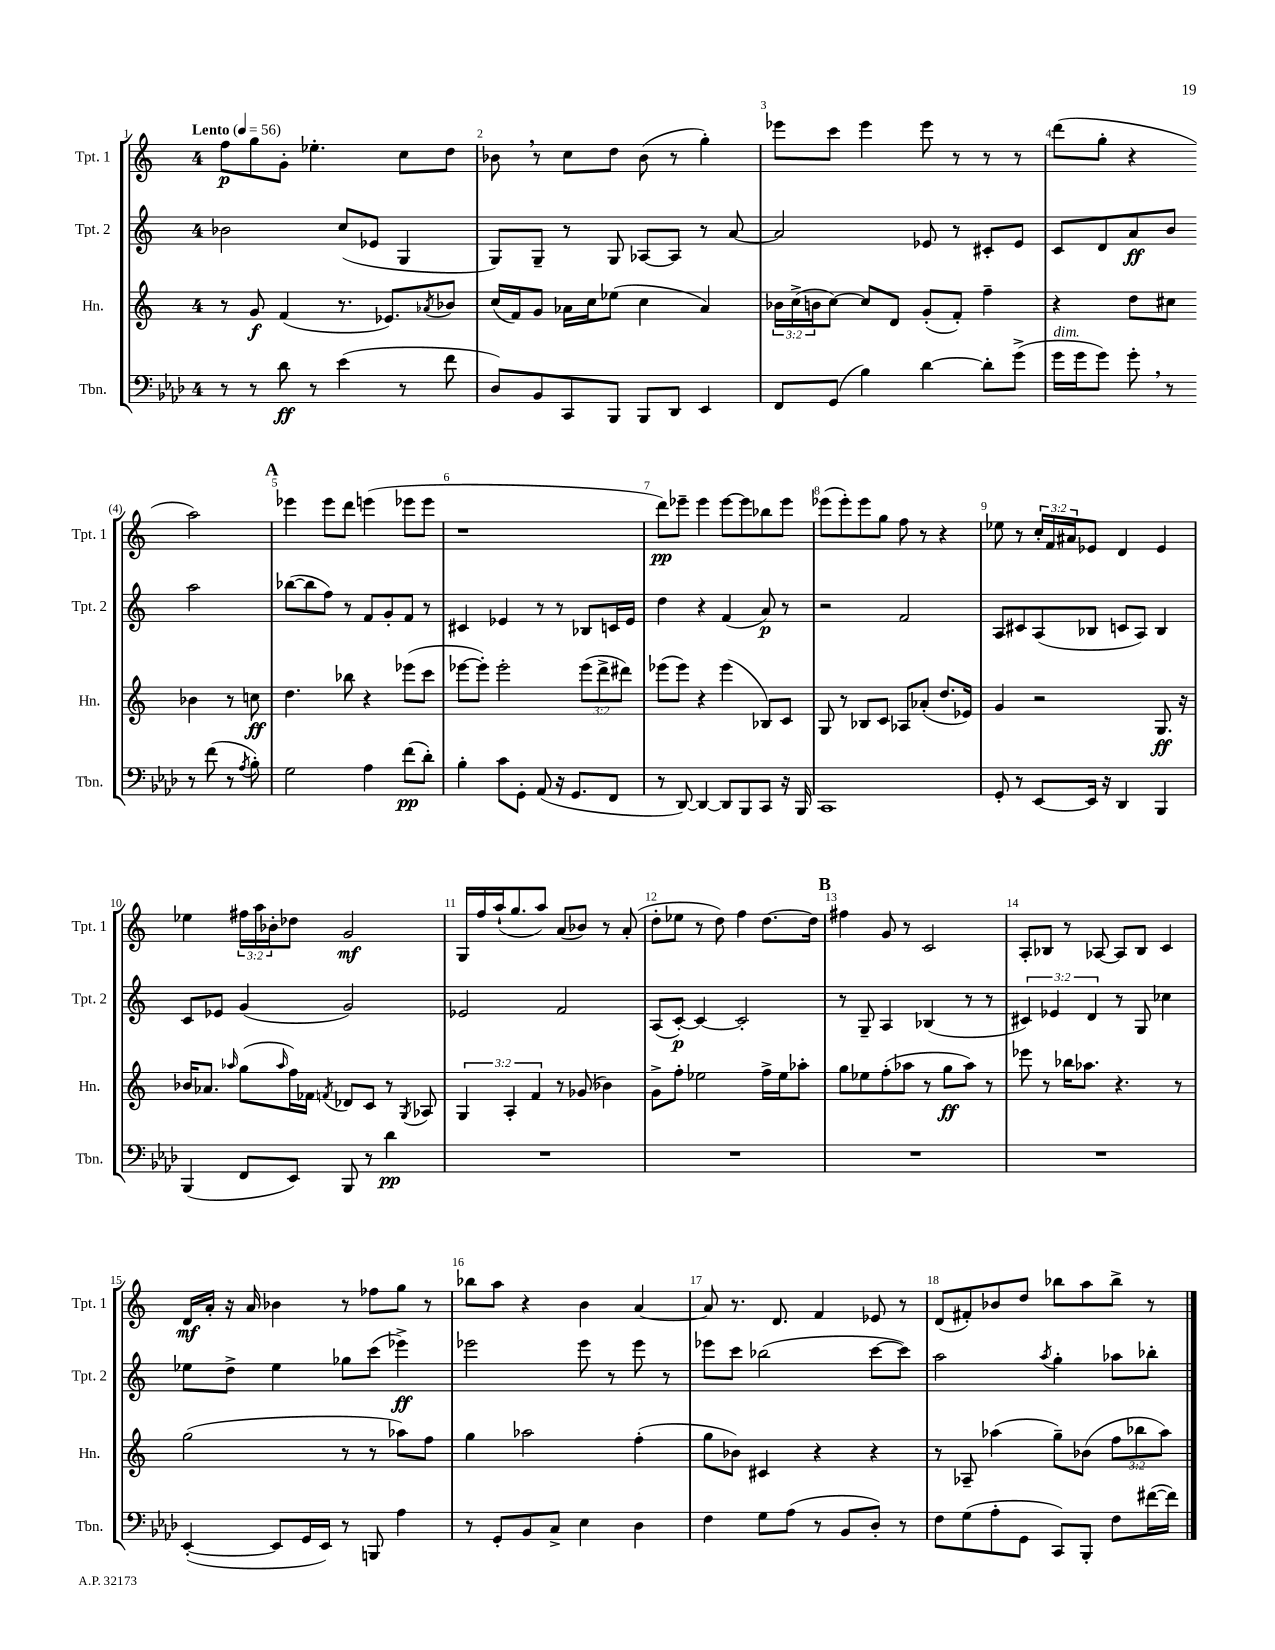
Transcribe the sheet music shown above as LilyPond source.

<<
\new StaffGroup <<
\new Staff = "s0" \with { instrumentName = "Tpt. 1" shortInstrumentName = "Tpt. 1" } {
    \clef treble \key c \major \once \override Staff.TimeSignature.style = #'single-digit \time 4/4 \override Staff.TupletNumber.text = #tuplet-number::calc-fraction-text \tempo "Lento" 4 = 56
    f''8\p g''8 g'8-. ees''4.-. c''8 d''8 |
    bes'8 \breathe r8 c''8 d''8 bes'8( r8 g''4-.) |
    ees'''8 c'''8 ees'''4 ees'''8 r8 r8 r8 |
    d'''8( g''8-. r4 a''2) |
    \mark \markup { \bold "A" } ees'''4 ees'''8 d'''8 e'''4( ees'''8 ees'''8 |
    r1 |
    d'''8\pp) ees'''8-- ees'''4 ees'''8~ ees'''8 bes''8 ees'''8 |
    ees'''8( ees'''8-.) ees'''8 g''8 f''8 r8 r4 |
    ees''8 r8 \tuplet 3/2 { c''16-. f'16 ais'16 } ees'8 d'4 ees'4 |
    ees''4 \tuplet 3/2 { fis''16 a''16 bes'16-. } des''8 g'2\mf |
    g16 f''16 a''16-!( g''8. a''8) a'8( bes'8) r8 a'8-.( |
    d''8-. ees''8 r8 d''8) f''4 d''8.~ d''16 |
    \mark \markup { \bold "B" } fis''4 g'8 r8 c'2 |
    a8-. bes8 r8 aes8~ aes8 bes8 c'4 |
    d'16\mf a'16-. r16 a'16 bes'4 r8 fes''8 g''8 r8 |
    bes''8 a''8 r4 b'4 a'4~ |
    a'8 r8. d'8. f'4 ees'8 r8 |
    d'8( fis'8-.) bes'8 d''8 bes''8 a''8 bes''8-> r8 \bar "|." |
}
\new Staff = "s1" \with { instrumentName = "Tpt. 2" shortInstrumentName = "Tpt. 2" } {
    \clef treble \key c \major \once \override Staff.TimeSignature.style = #'single-digit \time 4/4 \override Staff.TupletNumber.text = #tuplet-number::calc-fraction-text
    bes'2 c''8( ees'8 g4 |
    g8) g8-- r8 g8 aes8~ aes8 r8 a'8~ |
    a'2 ees'8 r8 cis'8-. ees'8 |
    c'8 d'8 a'8\ff b'8 a''2 |
    \mark \markup { \bold "A" } bes''8~( bes''8 f''8) r8 f'8 g'8-. f'8 r8 |
    cis'4 ees'4 r8 r8 bes8 c'16 ees'16 |
    d''4 r4 f'4( a'8\p) r8 |
    r2 f'2 |
    a8 cis'8 a8( bes8 c'8 a8) bes4 |
    c'8 ees'8 g'4( g'2) |
    ees'2 f'2 |
    a8( c'8~-.\p) c'4~ c'2-. |
    \mark \markup { \bold "B" } r8 g8-- a4 bes4( r8 r8 |
    \tuplet 3/2 { cis'4) ees'4 d'4 } r8 g8 ces''4 |
    ees''8 d''8-> ees''4 ges''8 c'''8( ees'''4->\ff) |
    ees'''2 ees'''8 r8 ees'''8 r8 |
    ees'''8 c'''8 bes''2( c'''8~ c'''8) |
    a''2 \acciaccatura { a''8 } g''4-. aes''8 bes''8-. \bar "|." |
}
\new Staff = "s2" \with { instrumentName = "Hn." shortInstrumentName = "Hn." } {
    \clef treble \key c \major \once \override Staff.TimeSignature.style = #'single-digit \time 4/4 \override Staff.TupletNumber.text = #tuplet-number::calc-fraction-text
    r8 g'8\f f'4( r8. ees'8.) \acciaccatura { aes'8 } bes'8 |
    c''16( f'16) g'8 aes'16 c''16 ees''8( c''4 aes'4) |
    \tuplet 3/2 { bes'16 c''16->( b'16 } c''8~) c''8 d'8 g'8-.( f'8-.) f''4-- |
    r4 d''8 cis''8 bes'4 r8 c''8\ff |
    \mark \markup { \bold "A" } d''4. bes''8 r4 ees'''8( c'''8 |
    ees'''8~ ees'''8-.) ees'''2-. \tuplet 3/2 { ees'''8( d'''8-> dis'''8) } |
    ees'''8( ees'''8) r4 ees'''4( bes8) c'8 |
    g8 r8 bes8 c'8 aes8 aes'8-.( d''8. ees'16) |
    g'4 r2 g8.\ff r16 |
    bes'16 aes'8. \grace { aes''16 } g''8( \grace { aes''16 } f''16) fes'16 \acciaccatura { f'8 } des'8 c'8 r8 \acciaccatura { g8 } aes8 |
    \tuplet 3/2 { g4 a4-. f'4 } r8 ges'8( bes'4) |
    g'8-> f''8-. ees''2 f''16-> ees''16 aes''8-. |
    \mark \markup { \bold "B" } g''8 ees''8 f''8-.( aes''8 r8 g''8\ff aes''8) r8 |
    ees'''8 r8 bes''16 aes''8. r4. r8 |
    g''2( r8 r8 aes''8) f''8 |
    g''4 aes''2 f''4-.( |
    g''8 bes'8) cis'4 r4 r4 |
    r8 aes8-- aes''4( g''8--) bes'8( \tuplet 3/2 { f''8 bes''8 aes''8) } \bar "|." |
}
\new Staff = "s3" \with { instrumentName = "Tbn." shortInstrumentName = "Tbn." } {
    \clef bass \key aes \major \once \override Staff.TimeSignature.style = #'single-digit \time 4/4
    r8 r8 des'8\ff r8 ees'4( r8 f'8 |
    des8) bes,8 c,8 bes,,8 bes,,8 des,8 ees,4 |
    f,8 g,8( bes4) des'4~ des'8-. g'8->( |
    g'16^\markup { \italic "dim." } g'16 g'8) g'8-. \breathe r8 r8 f'8( r8 \acciaccatura { aes8 } bes8-.) |
    \mark \markup { \bold "A" } g2 aes4 f'8\pp( des'8-.) |
    bes4-. c'8 g,8-. aes,8( r16 g,8. f,8 |
    r8 des,8~) des,4~ des,8 bes,,8 c,8 r16 bes,,16 |
    c,1 |
    g,8-. r8 ees,8~ ees,16 r16 des,4 bes,,4 |
    bes,,4( f,8 ees,8) bes,,8 r8 des'4\pp |
    R1 |
    R1 |
    \mark \markup { \bold "B" } R1 |
    R1 |
    ees,4~-.( ees,8 g,16 ees,16) r8 b,,8 aes4 |
    r8 g,8-. bes,8 c8-> ees4 des4 |
    f4 g8 aes8( r8 bes,8 des8-.) r8 |
    f8 g8( aes8-. g,8 c,8) bes,,8-. f8 fis'16~( fis'16) \bar "|." |
}
>>
>>
\layout { \context { \Score \override BarNumber.break-visibility = ##(#f #t #t) barNumberVisibility = #all-bar-numbers-visible } }
